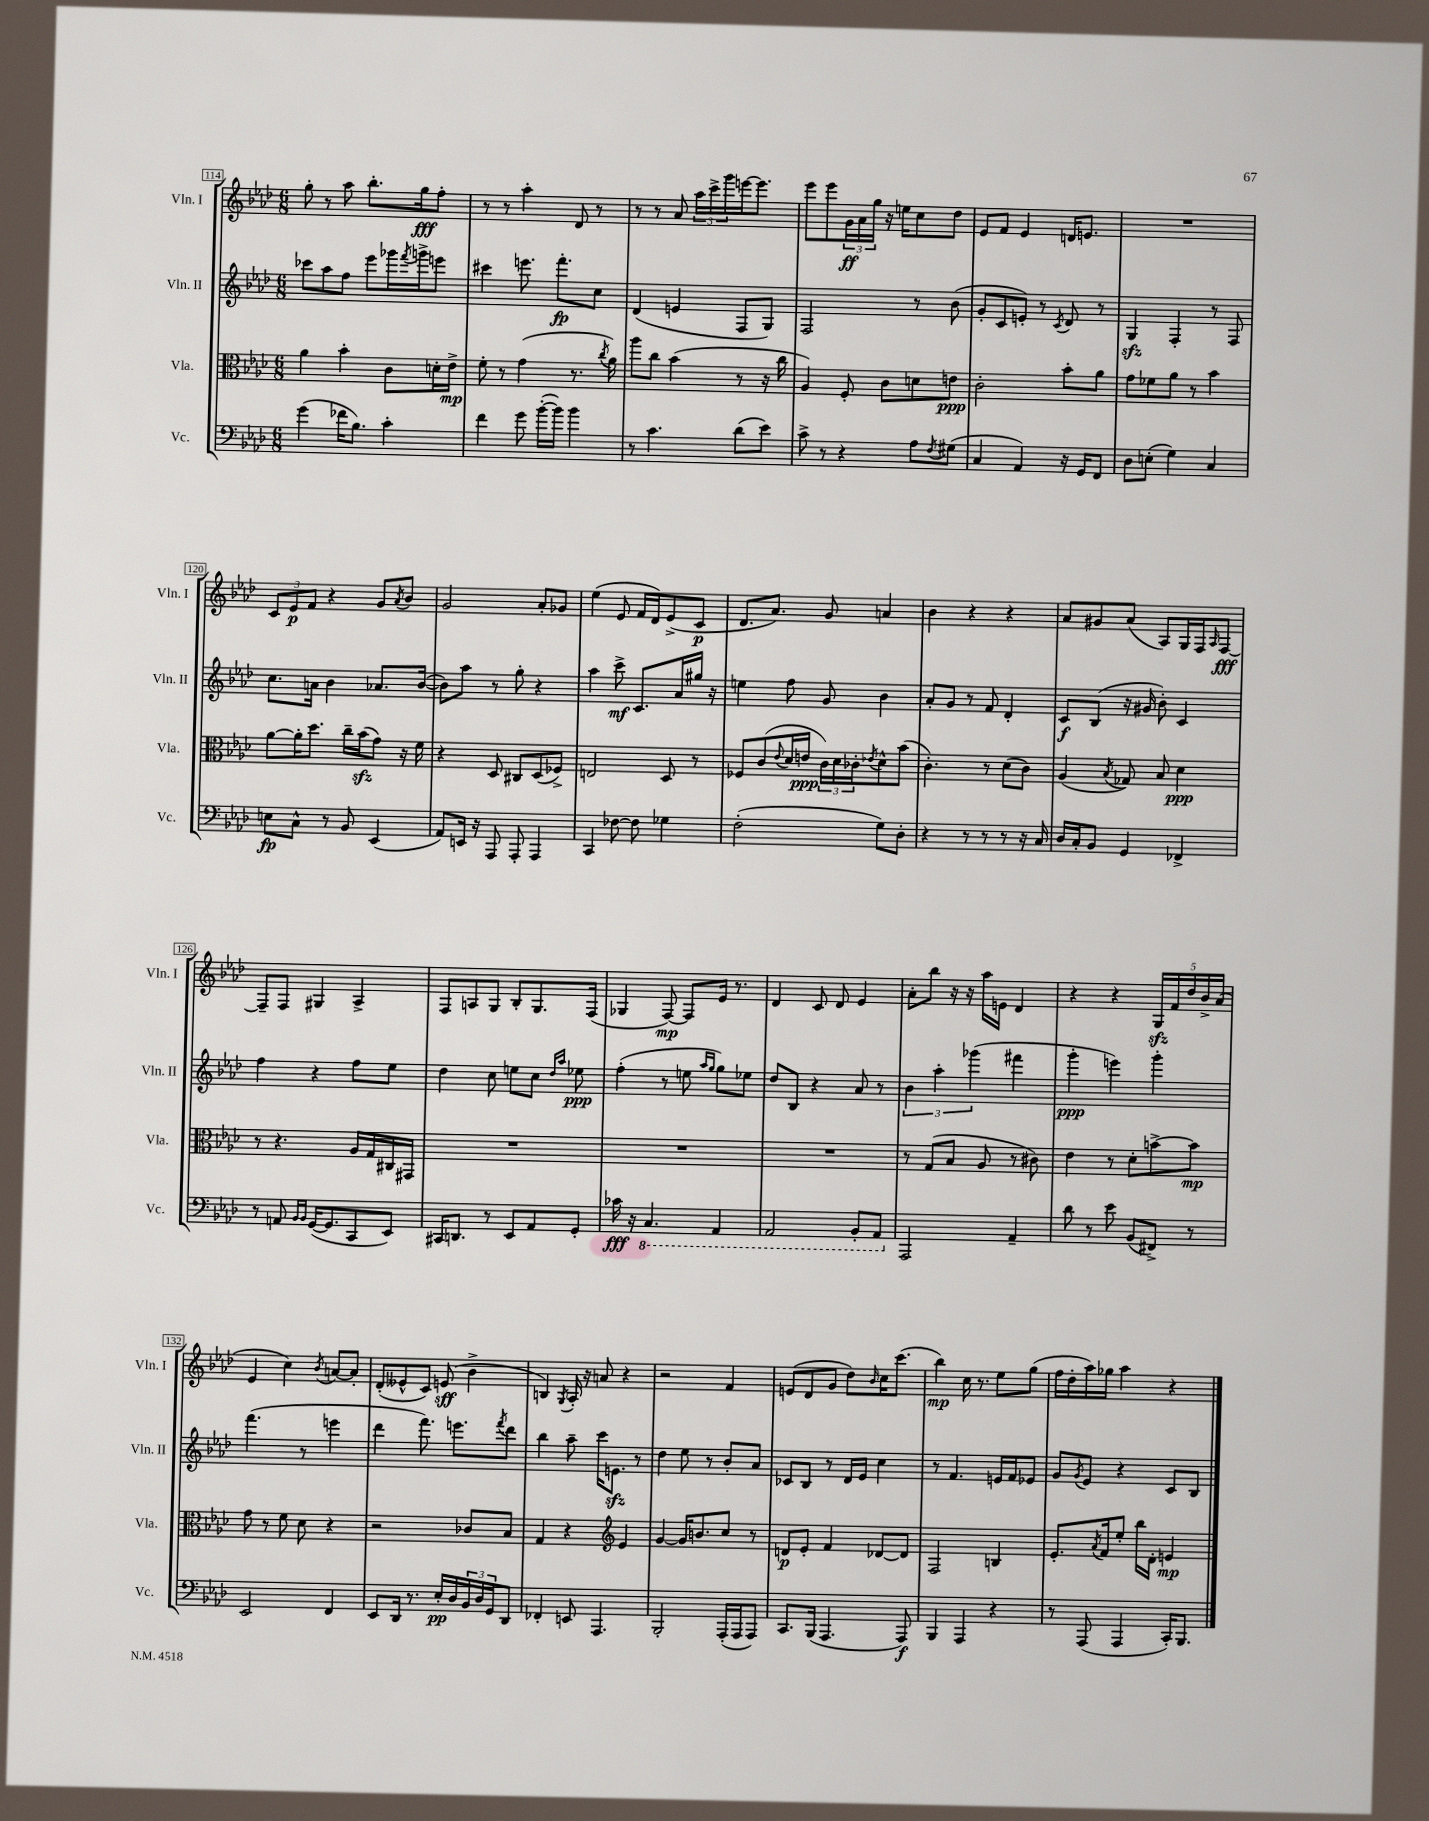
<<
\new StaffGroup <<
\new Staff = "s0" \with { instrumentName = "Vln. I" shortInstrumentName = "Vln. I" } {
    \clef treble \key aes \major \numericTimeSignature \time 6/8
    g''8-. r8 aes''8 bes''8.-. g''16\fff f''8-. |
    r8 r8 aes''4-. des'8 r8 |
    r8 r8 aes'8 \tuplet 3/2 { aes''16 c'''16-> g'''16 } e'''16~ e'''8. |
    ees'''8 ees'''8 \tuplet 3/2 { g'16\ff aes'16 g''16 } r16 e''16 c''8 des''8 |
    ees'8 f'8 ees'4 d'16 e'8. |
    R2. |
    \tuplet 3/2 { c'8 ees'8\p f'8 } r4 g'8 \acciaccatura { aes'8 } bes'8 |
    g'2 aes'8-. ges'8 |
    ees''4( ees'8 f'16 des'16) ees'8->( c'8\p |
    des'8. aes'8.) g'8 a'4 |
    bes'4 r4 r4 |
    aes'8 gis'8 aes'8( aes8) g16 f16 \grace { aes16 } f8~\fff |
    f8-- f8 gis4 aes4-> |
    f8 a8 g8 bes8-. g8. f16( |
    ges4 f8~\mp) f8 ees'16 r8. |
    des'4 c'8 des'8 ees'4 |
    aes'8-. bes''8 r16 r16 aes''16 e'16 des'4 |
    r4 r4 \tuplet 5/4 { g16\sfz f'16 des''16 bes'16-> aes'16( } |
    ees'4 c''4) \acciaccatura { bes'8 } a'8~ a'8-. |
    des'8-.( eeses'8-^ c'8) e'8\sff( bes'4-> |
    b4) \acciaccatura { g8 } aes16-. r16 a'8 r4 |
    r2 f'4 |
    e'8( des'8 g'8 des''8) \grace { bes'16 } c''16 c'''8.( |
    bes''4\mp) c''16 r8. ees''8 g''8( |
    f''16 des''16-. aes''16) ges''16 aes''4 r4 \bar "|." |
}
\new Staff = "s1" \with { instrumentName = "Vln. II" shortInstrumentName = "Vln. II" } {
    \clef treble \key aes \major \numericTimeSignature \time 6/8
    ces'''8 aes''8 f''8 ees'''8 ges'''16 \acciaccatura { f'''8 } g'''16-> e'''8 |
    cis'''4 e'''8. f'''8.-.\fp c''8 |
    des'4( e'4 f8 g8) |
    f2 r8 bes'8( |
    g'8-. c'8 e'8-.) r8 \acciaccatura { c'8 } des'8 r8 |
    g4\sfz f4-. r8 f8 |
    c''8. a'16 bes'4 aes'8. bes'16~( |
    bes'8) aes''8 r8 g''8-. r4 |
    aes''4 c'''8->\mf c'8. aes'16 gis''16 r16 |
    e''4 f''8 g'8 bes'4 |
    aes'8-. g'8 r8 f'8 des'4-. |
    c'8\f bes8( r16 gis'16 bes'8-.) c'4 |
    f''4 r4 f''8 ees''8 |
    des''4 c''8 e''8 c''8 \grace { des''16 aes''16 } ees''8\ppp |
    f''4-.( r8 e''8 \grace { aes''16 g''16 } g''8) ees''8 |
    des''8 bes8 r4 aes'8 r8 |
    \tuplet 3/2 { bes'4 aes''4-. ges'''4( } fis'''4 |
    g'''4-.\ppp e'''4) g'''4-. |
    f'''4.( r8 e'''4 |
    des'''4 f'''8.) e'''8. \acciaccatura { f'''8 } des'''8 |
    bes''4 aes''8-- c'''16 e'8.\sfz r8 |
    des''4 ees''8 r8 bes'8-. aes'8 |
    ces'8 bes8 r8 des'16 ees'16 c''4 |
    r8 f'4. e'16 f'16 ees'8 |
    g'8 \acciaccatura { g'8 } ees'8 r4 c'8 bes8 \bar "|." |
}
\new Staff = "s2" \with { instrumentName = "Vla." shortInstrumentName = "Vla." } {
    \clef alto \key aes \major \numericTimeSignature \time 6/8
    aes'4 bes'4-. c'8 d'16-. ees'16->\mp |
    f'8-. r8 g'4( r8. \acciaccatura { c''8 } aes'16) |
    aes''8 c''8 bes'4( r8 r16 c''16 |
    aes4) f8-. c'8 d'8 e'8\ppp |
    c'2-. bes'8-. aes'8 |
    g'8 fes'8 aes'8 r8 bes'4 |
    aes'8~ aes'16-. des''8. c''16-- bes'16\sfz( g'8) r16 f'16 |
    r4 des8 cis8 des8( fes8->) |
    e2 des8 r8 |
    fes8 c'8( \appoggiatura { ees'8 } des'16 e'16\ppp \tuplet 3/2 { c'16) des'16 ces'16-. } \acciaccatura { ees'8 } des'8-^ bes'8( |
    c'4.-.) r8 des'8( c'8) |
    aes4( \acciaccatura { bes8 } ges8) bes8 des'4\ppp |
    r8 r4. aes16 g16 cis16 gis,16 |
    R2. |
    R2. |
    R2. |
    r8 g8( bes8 aes8 r8 cis'8) |
    ees'4 r8 des'8-. b'8~-> b'8\mp |
    g'8 r8 f'8 des'8 r4 |
    r2 ces'8 bes8 |
    g4 r4 \clef treble ees'4 |
    g'4~ g'16 b'8. c''8 r8 |
    d'8\p ees'8-. f'4 des'8~ des'8 |
    f2 b4 |
    ees'8.-. \acciaccatura { aes'8 } f'16 ees''8-. bes''16 des'16-. e'4\mp \bar "|." |
}
\new Staff = "s3" \with { instrumentName = "Vc." shortInstrumentName = "Vc." } {
    \clef bass \key aes \major \numericTimeSignature \time 6/8
    g'4( fes'16 bes8.) c'4-. |
    f'4 g'8 bes'16~-.( bes'16) bes'4 |
    r8 c'4. des'8( ees'8) |
    c'8-> r8 r4 aes8 \acciaccatura { f8 } gis8( |
    c4 aes,4) r16 g,16 f,8 |
    des8 e8-.( g4) c4 |
    e8\fp c8-^ r8 bes,8 ees,4( |
    aes,8) e,16 r16 aes,,8 aes,,8-. aes,,4 |
    c,4 fes8~ fes8 ges4 |
    f2-.( g8) des8-. |
    r4 r8 r8 r8 r16 c16 |
    des16 c16-. bes,8 g,4 fes,4-> |
    r8 a,8 \grace { bes,16 bes,16 } g,16~( g,8. c,8 ees,8) |
    cis,16 d,8. r8 ees,8 aes,8 g,8-. |
    ces'16\fff r16 \ottava #-1 c,4. aes,,4 |
    aes,,2 bes,,8-. aes,,8 \ottava #0 |
    aes,,2 aes,4-- |
    des'8 r8 ees'8 bes,8( fis,8->) r8 |
    ees,2 f,4 |
    ees,8 des,16 r8. ees16-.\pp des16 \tuplet 3/2 { bes,16 des16 g,16 } des,8 |
    fes,4-. e,8 aes,,4. |
    bes,,2-. aes,,16-.( aes,,16 aes,,8) |
    c,8. bes,,16( aes,,4. aes,,8\f) |
    bes,,4 aes,,4 r4 |
    r8 aes,,8( aes,,4 c,16-.) bes,,8. \bar "|." |
}
>>
>>
\layout { \context { \Score currentBarNumber = #114 \override BarNumber.stencil = #(make-stencil-boxer 0.1 0.3 ly:text-interface::print) } }
